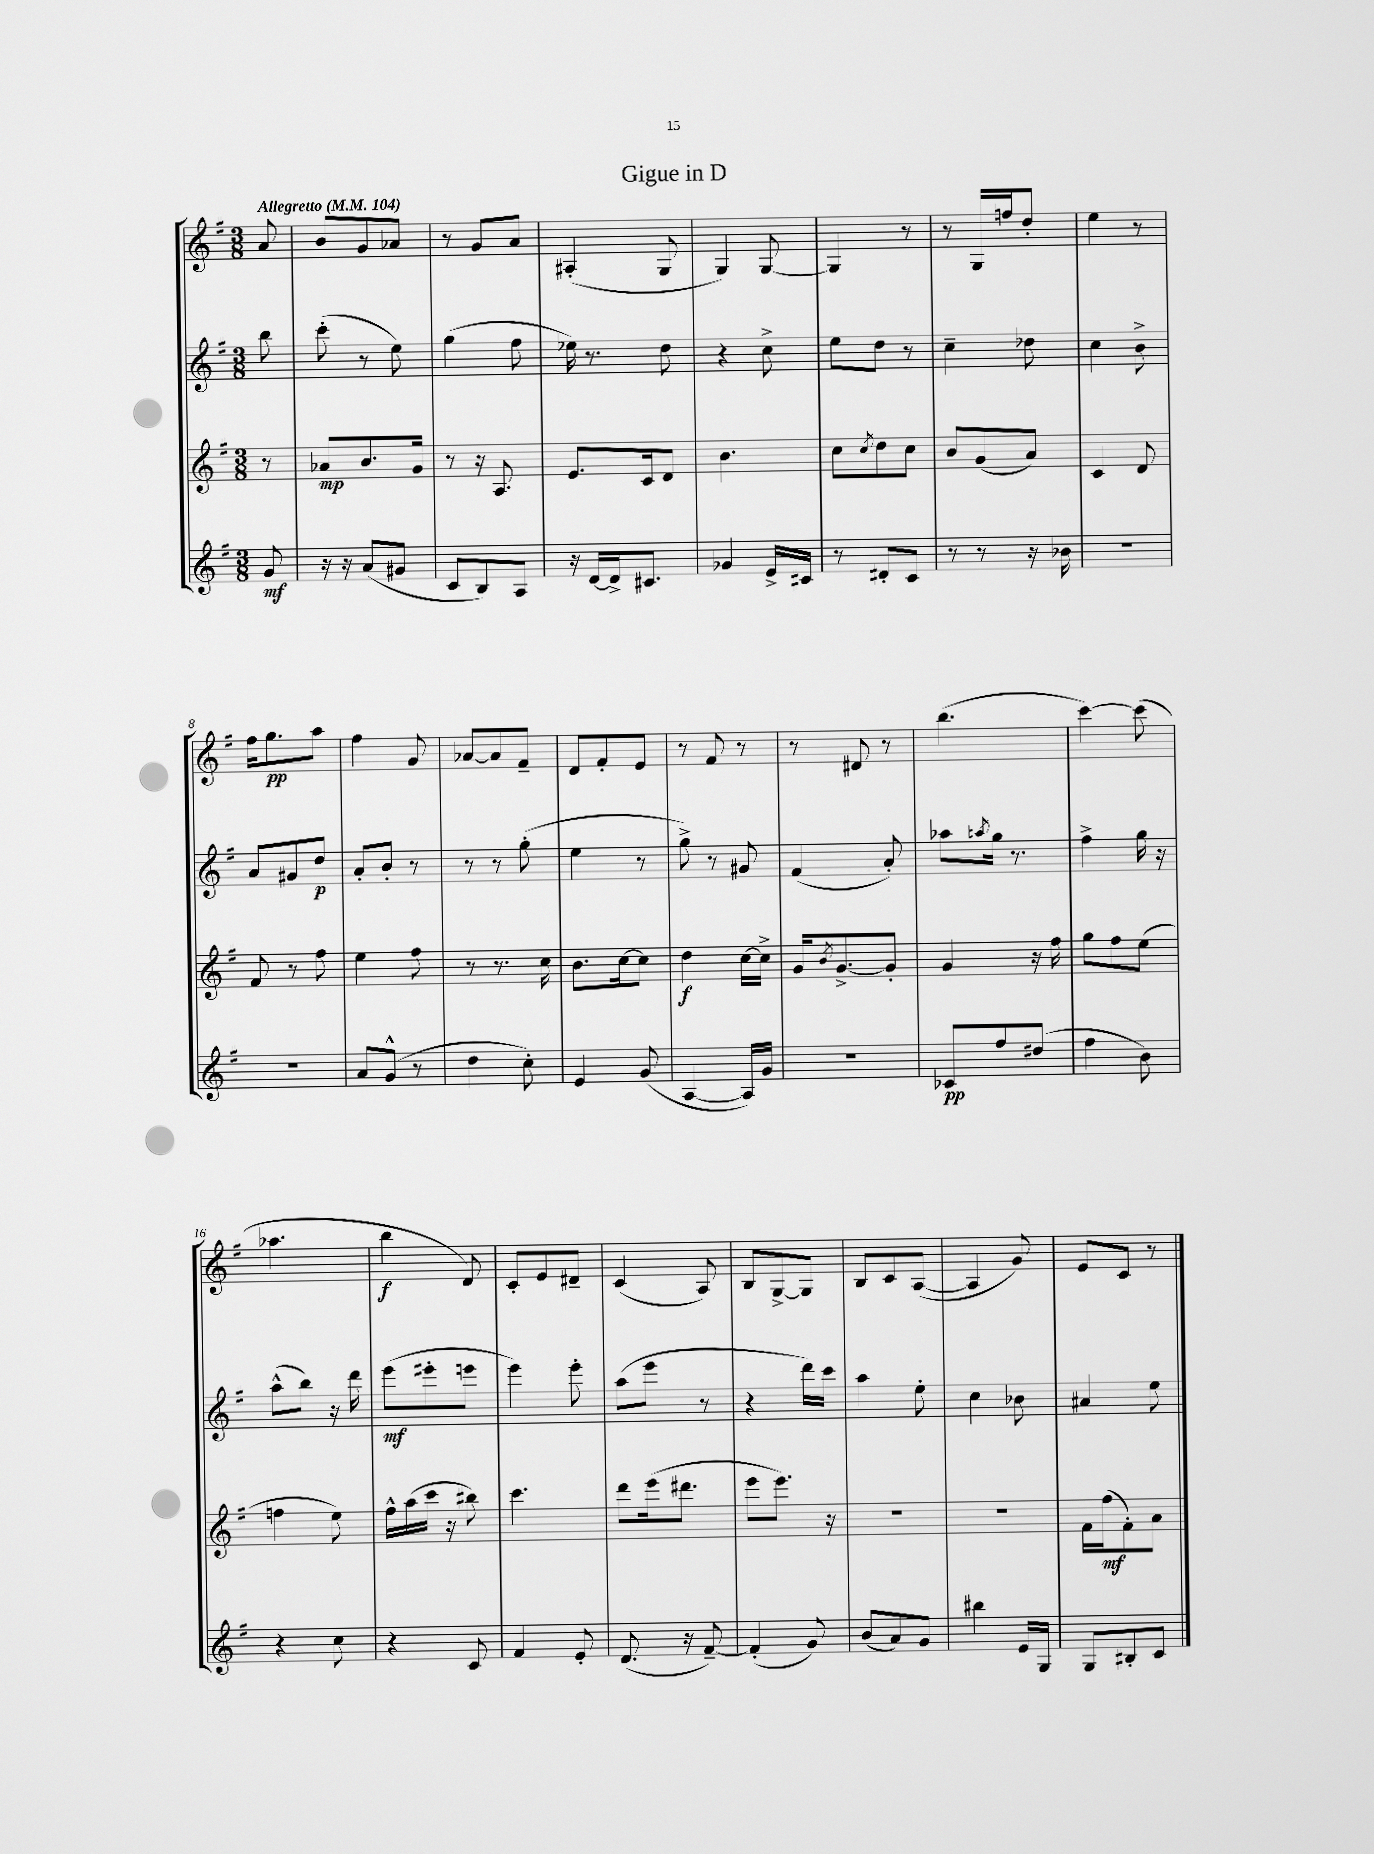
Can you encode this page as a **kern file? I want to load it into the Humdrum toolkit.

**kern	**kern	**kern	**kern
*staff4	*staff3	*staff2	*staff1
*clefG2	*clefG2	*clefG2	*clefG2
*k[f#]	*k[f#]	*k[f#]	*k[f#]
*M3/8	*M3/8	*M3/8	*M3/8
*MM104	*MM104	*MM104	*MM104
8g	8r	8bb	8a
=	=	=	=
16r	8a-	(8ccc'	8b
16r	.	.	.
(8a	8.b	8r	8g
8g#	.	8ee)	8a-
.	16g	.	.
=	=	=	=
8c	8r	(4gg	8r
8B)	16r	.	8g
.	8.A	.	.
8A	.	8ff#	8a
=	=	=	=
16r	8.e	16ee-)	(4A#'
[16d	.	8.r	.
16d^]	.	.	.
8.c#	16c	.	.
.	8d	8dd	8G
=	=	=	=
4g-	4.b	4r	4G)
16e^	.	8cc^	[8G
16c#	.	.	.
=	=	=	=
8r	8cc	8ee	4G]
.	8qcc	.	.
8d#'	8dd	8dd	.
8c	8cc	8r	8r
=	=	=	=
8r	8b	4cc~	8r
8r	(8g	.	16G
.	.	.	16ff
16r	8a)	8dd-	8dd'
16b-	.	.	.
=	=	=	=
4.r	4c	4cc	4ee
.	8d	8b^	8r
=	=	=	=
4.r	8f#	8a	16ff#
.	.	.	8.gg
.	8r	8g#	.
.	8ff#	8dd	8aa
=	=	=	=
8a	4ee	8a'	4ff#
(8g^^	.	8b'	.
8r	8ff#	8r	8g
=	=	=	=
4dd	8r	8r	[8a-
.	8.r	8r	8a-]
8cc')	.	(8gg'	8f#~
.	16cc	.	.
=	=	=	=
4e	8.b	4ee	8d
.	.	.	8f#'
.	[16cc	.	.
(8g	8cc]	8r	8e
=	=	=	=
[4A	4dd	8gg^)	8r
.	.	8r	8f#
16A])	[16cc	8g#	8r
16g	16cc^]	.	.
=	=	=	=
4.r	16g	(4f#	8r
.	8qb	.	.
.	[8.g^	.	.
.	.	.	8d#
.	8g']	8a')	8r
=	=	=	=
8c-	4g	8aa-	(4.bb
.	.	8qaa	.
8ff#	.	16gg	.
.	.	8.r	.
(8dd#	16r	.	.
.	16ff#	.	.
=	=	=	=
4ff#	8gg	4ff#^	[4ccc)
.	8ff#	.	.
8b)	(8ee	16gg	(8ccc]
.	.	16r	.
=	=	=	=
4r	4ff	(8aa^^	4.aa-
.	.	8bb)	.
8cc	8ee)	16r	.
.	.	16ddd	.
=	=	=	=
4r	16ff#^^	(8eee	4bb
.	(16aa	.	.
.	16ccc	8eee#'	.
.	16r	.	.
8c	8bb#)	8eee	8d)
=	=	=	=
4f#	4.ccc	4eee)	8c'
.	.	.	8e
8e'	.	8eee'	8d#~
=	=	=	=
(8.d	8ddd	(8aa	(4c
.	(16eee	8eee	.
16r	8.ddd#	.	.
[8f#~)	.	8r	8A)
=	=	=	=
(4f#']	8eee	4r	8B
.	8.eee)	.	[8G^
8g)	.	16ddd)	8G]
.	16r	16ccc	.
=	=	=	=
(8b	4.r	4aa	8B
8a)	.	.	8c
8g	.	8ee'	([8A
=	=	=	=
4bb#	4.r	4cc	4A]
16e	.	8b-	8g)
16G	.	.	.
=	=	=	=
8G	16f#	4a#	8e
.	(16ff#	.	.
8B#'	8f#')	.	8c
8c	8a	8ee	8r
==	==	==	==
*-	*-	*-	*-
